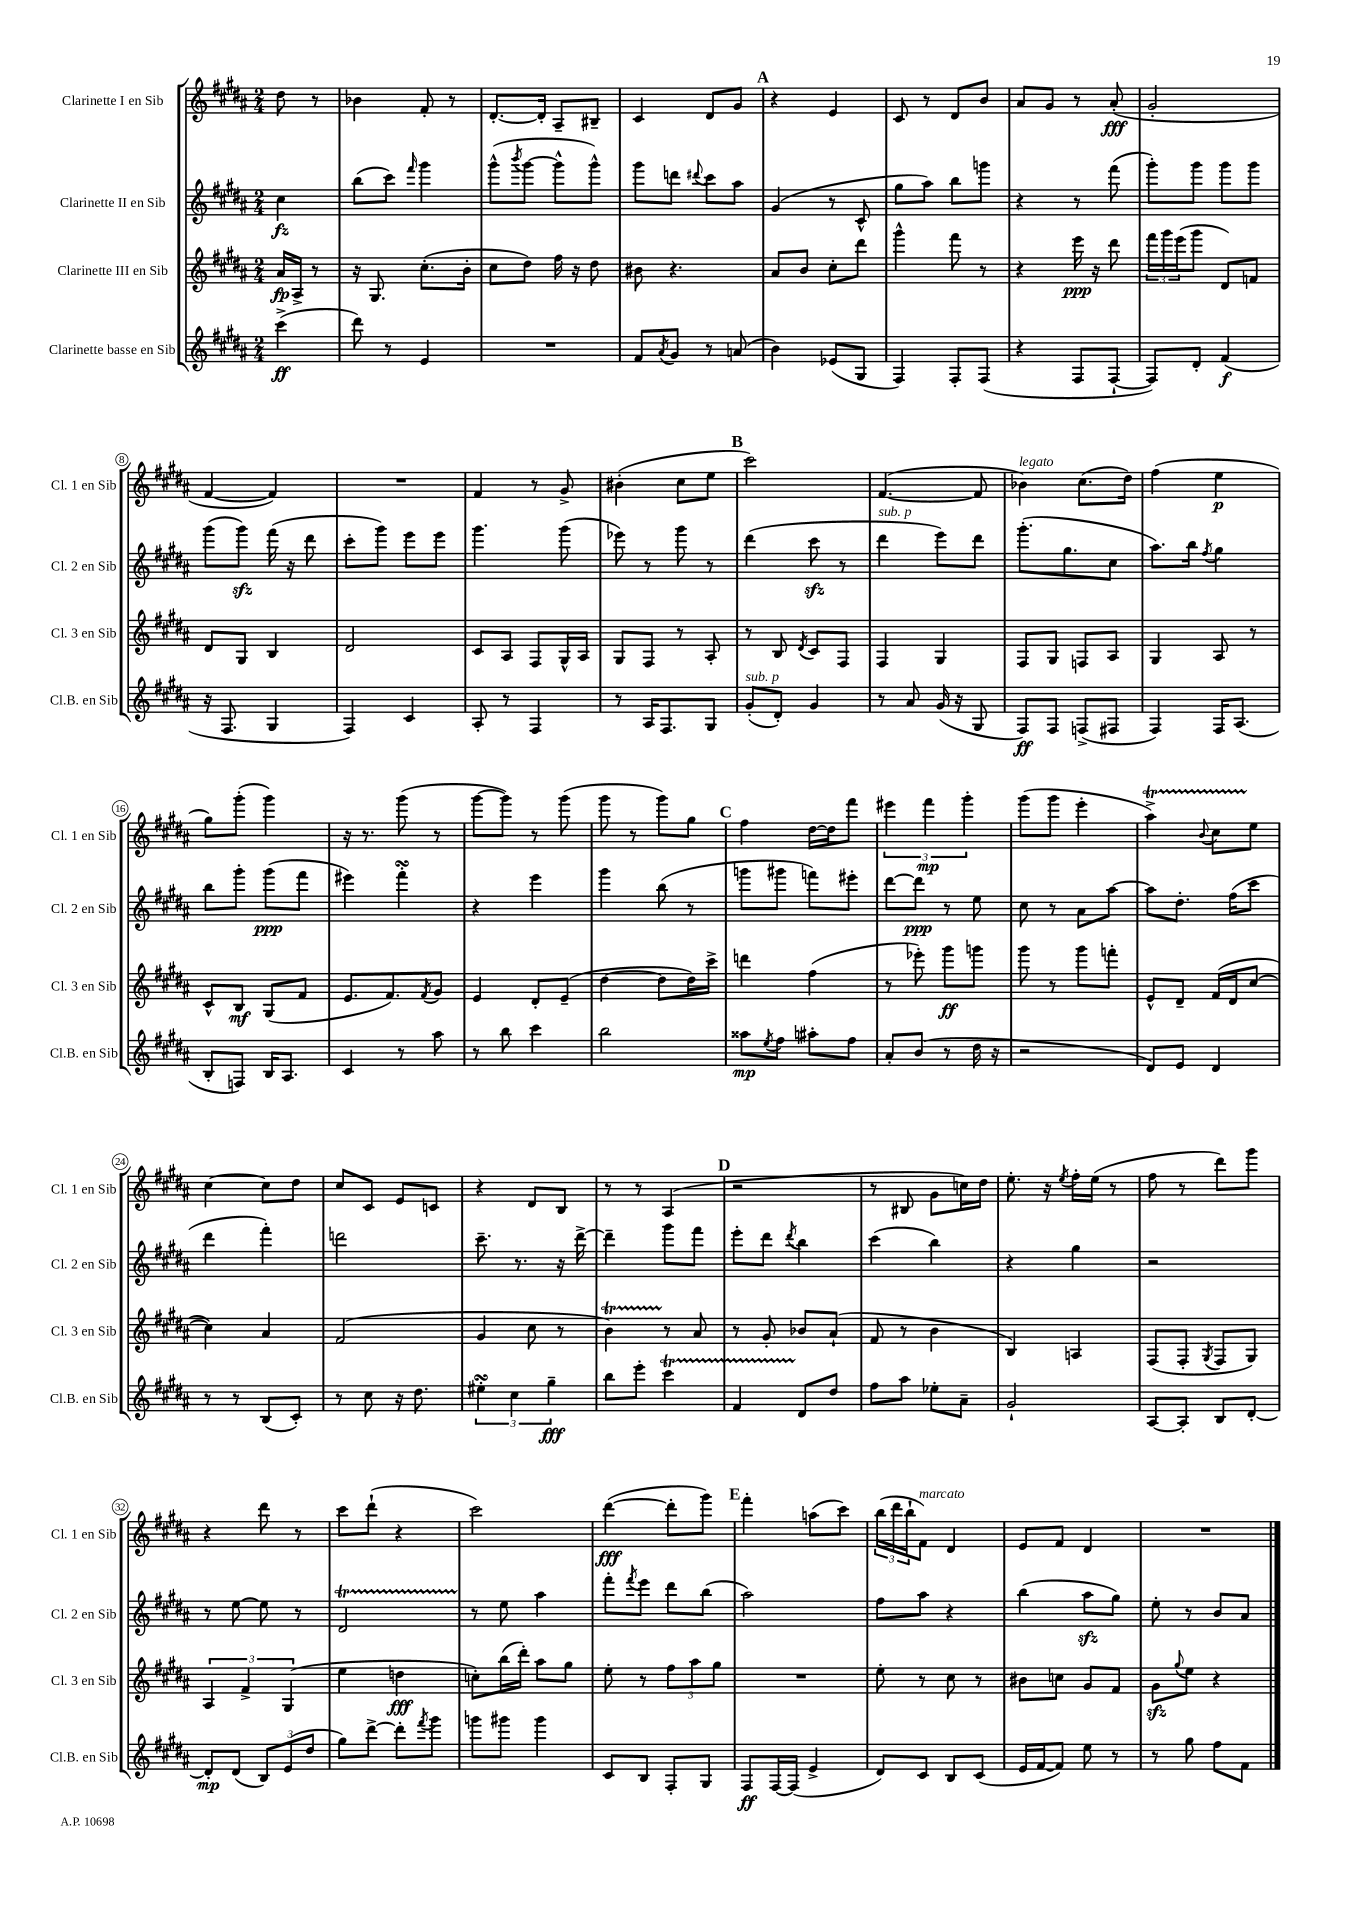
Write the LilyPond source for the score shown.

<<
\new StaffGroup <<
\new Staff = "s0" \with { instrumentName = "Clarinette I en Sib" shortInstrumentName = "Cl. 1 en Sib" } {
    \clef treble \key b \major \numericTimeSignature \time 2/4 \partial 4
    dis''8 r8 |
    bes'4 fis'8-. r8 |
    dis'8.~-. dis'16-. ais8-- bis8-- |
    cis'4 dis'8 gis'8 |
    \mark \markup { \bold "A" } r4 e'4 |
    cis'8 r8 dis'8 b'8 |
    ais'8 gis'8 r8 ais'8-.\fff( |
    gis'2-. |
    fis'4~ fis'4) |
    R2 |
    fis'4 r8 gis'8-> |
    bis'4-.( cis''8 e''8 |
    \mark \markup { \bold "B" } cis'''2) |
    fis'4.~( fis'8 |
    bes'4^\markup { \italic "legato" }) cis''8.( dis''16) |
    fis''4( e''4\p |
    gis''8) gis'''8-.( gis'''4) |
    r16 r8. gis'''8( r8 |
    gis'''8~ gis'''8) r8 gis'''8( |
    gis'''8 r8 gis'''8) gis''8 |
    \mark \markup { \bold "C" } fis''4 dis''16~ dis''16 fis'''8 |
    \tuplet 3/2 { eis'''4 fis'''4\mp gis'''4-. } |
    gis'''8( gis'''8 e'''4-. |
    ais''4->\startTrillSpan) \appoggiatura { b'8 } cis''8 e''8\stopTrillSpan |
    cis''4~ cis''8 dis''8 |
    cis''8 cis'8 e'8 c'8 |
    r4 dis'8 b8 |
    r8 r8 ais4( |
    \mark \markup { \bold "D" } r2 |
    r8 bis8 gis'8 c''16) dis''16 |
    e''8.-. r16 \acciaccatura { e''8 } fis''16-. e''16( r8 |
    fis''8 r8 dis'''8) gis'''8 |
    r4 dis'''8 r8 |
    cis'''8 dis'''8-!( r4 |
    cis'''2) |
    dis'''4~\fff( dis'''8-. gis'''8) |
    \mark \markup { \bold "E" } fis'''4-. a''8( cis'''8) |
    \tuplet 3/2 { b''16( dis'''16 b''16-! } fis'8^\markup { \italic "marcato" }) dis'4 |
    e'8 fis'8 dis'4 |
    R2 \bar "|." |
}
\new Staff = "s1" \with { instrumentName = "Clarinette II en Sib" shortInstrumentName = "Cl. 2 en Sib" } {
    \clef treble \key b \major \numericTimeSignature \time 2/4 \partial 4
    cis''4\fz |
    b''8( cis'''8) \grace { fis'''16 } gis'''4 |
    gis'''8-^( \acciaccatura { b'''8 } gis'''8~ gis'''8-^ gis'''8-^) |
    gis'''8 d'''8 \appoggiatura { dis'''8 } cis'''8 ais''8 |
    \mark \markup { \bold "A" } gis'4( r8 cis'8-^ |
    gis''8 ais''8) b''8 g'''8 |
    r4 r8 fis'''8( |
    gis'''8-.) gis'''8 gis'''8 gis'''8 |
    gis'''8( gis'''8\sfz) fis'''16( r16 dis'''8 |
    cis'''8-. gis'''8) e'''8 e'''8 |
    gis'''4. gis'''8( |
    ees'''8) r8 gis'''8 r8 |
    \mark \markup { \bold "B" } dis'''4( cis'''8\sfz r8 |
    dis'''4^\markup { \italic "sub. p" } e'''8) dis'''8 |
    gis'''8.-.( gis''8. cis''8 |
    ais''8.) b''16 \acciaccatura { fis''8 } gis''4 |
    b''8 gis'''8-. gis'''8\ppp( fis'''8 |
    eis'''4) fis'''4-.\turn |
    r4 e'''4 |
    gis'''4 b''8( r8 |
    \mark \markup { \bold "C" } g'''8 gis'''8 f'''8) eis'''8-. |
    dis'''8~ dis'''8\ppp r8 e''8 |
    cis''8 r8 ais'8 ais''8~ |
    ais''8 dis''8.-. fis''16( cis'''8 |
    dis'''4 fis'''4-.) |
    d'''2 |
    cis'''8.-- r8. r16 dis'''16~-> |
    dis'''4-- gis'''8 fis'''8 |
    \mark \markup { \bold "D" } e'''8-. dis'''8 \acciaccatura { dis'''8 } b''4 |
    cis'''4( b''4) |
    r4 gis''4 |
    r2 |
    r8 e''8~ e''8 r8 |
    dis'2\startTrillSpan |
    r8\stopTrillSpan e''8 ais''4 |
    fis'''8-. \acciaccatura { fis'''8 } e'''8 dis'''8 b''8( |
    \mark \markup { \bold "E" } ais''2) |
    fis''8 ais''8 r4 |
    b''4( ais''8\sfz gis''8) |
    e''8-. r8 b'8 ais'8 \bar "|." |
}
\new Staff = "s2" \with { instrumentName = "Clarinette III en Sib" shortInstrumentName = "Cl. 3 en Sib" } {
    \clef treble \key b \major \numericTimeSignature \time 2/4 \partial 4
    ais'16\fp ais16-> r8 |
    r16 gis8. cis''8.-.( b'16-. |
    cis''8 dis''8) fis''16 r16 dis''8 |
    bis'8 r4. |
    \mark \markup { \bold "A" } ais'8 b'8 cis''8-. dis'''8 |
    gis'''4-^ fis'''8 r8 |
    r4 e'''16\ppp r16 dis'''8 |
    \tuplet 3/2 { fis'''16 gis'''16 e'''16( } gis'''8 dis'8) f'8 |
    dis'8 gis8 b4 |
    dis'2 |
    cis'8 ais8 fis8 gis16-^ ais16 |
    gis8 fis8 r8 ais8-. |
    \mark \markup { \bold "B" } r8 b8 \acciaccatura { dis'8 } cis'8 fis8 |
    fis4 gis4 |
    fis8 gis8 f8 ais8 |
    gis4 ais8 r8 |
    cis'8-^ b8\mf gis8( fis'8 |
    e'8. fis'8.) \acciaccatura { fis'8 } gis'8 |
    e'4 dis'8-. e'8--( |
    dis''4~ dis''8 dis''16) cis'''16-> |
    \mark \markup { \bold "C" } d'''4 fis''4( |
    r8 ees'''8-.) gis'''8\ff g'''8 |
    gis'''8 r8 gis'''8 f'''8-. |
    e'8-^ dis'8-- fis'16( dis'16 cis''8~ |
    cis''4) ais'4 |
    fis'2( |
    gis'4 cis''8 r8 |
    b'4\startTrillSpan) r8\stopTrillSpan ais'8 |
    \mark \markup { \bold "D" } r8 gis'8-. bes'8 ais'8-!( |
    fis'8 r8 b'4 |
    b4) a4 |
    fis8( fis8-. \acciaccatura { gis8 } fis8 gis8) |
    \tuplet 3/2 { ais4 fis'4-> gis4( } |
    e''4 d''4\fff |
    c''8-.) b''16( dis'''16-.) ais''8 gis''8 |
    e''8-. r8 \tuplet 3/2 { fis''8 ais''8 gis''8 } |
    \mark \markup { \bold "E" } R2 |
    e''8-. r8 cis''8 r8 |
    bis'8 c''8 gis'8 fis'8 |
    gis'8\sfz \appoggiatura { gis''8 } e''8 r4 \bar "|." |
}
\new Staff = "s3" \with { instrumentName = "Clarinette basse en Sib" shortInstrumentName = "Cl.B. en Sib" } {
    \clef treble \key b \major \numericTimeSignature \time 2/4 \partial 4
    cis'''4->\ff( |
    dis'''8) r8 e'4 |
    R2 |
    fis'8 \acciaccatura { ais'8 } gis'8 r8 a'8( |
    \mark \markup { \bold "A" } b'4) ees'8( gis8 |
    fis4) fis8-. fis8( |
    r4 fis8 fis8~-! |
    fis8) dis'8-. fis'4\f( |
    r16 fis8. gis4 |
    fis4) cis'4 |
    ais8-. r8 fis4 |
    r8 ais16 fis8. gis8 |
    \mark \markup { \bold "B" } gis'8-.^\markup { \italic "sub. p" }( dis'8-.) gis'4 |
    r8 ais'8 gis'16( r16 gis8 |
    fis8\ff) fis8 f8->( fis8 |
    fis4) fis16 ais8.( |
    b8-. f8) b16 ais8. |
    cis'4 r8 ais''8 |
    r8 b''8 cis'''4 |
    b''2 |
    \mark \markup { \bold "C" } aisis''8\mp \acciaccatura { e''8 } fis''8 ais''8-. fis''8 |
    ais'8-. b'8( r8 dis''16 r16 |
    r2 |
    dis'8) e'8 dis'4 |
    r8 r8 b8( cis'8-.) |
    r8 cis''8 r16 dis''8. |
    \tuplet 3/2 { eis''4-.\turn cis''4 gis''4--\fff } |
    b''8 e'''8-. cis'''4\startTrillSpan |
    \mark \markup { \bold "D" } fis'4 dis'8\stopTrillSpan dis''8 |
    fis''8 ais''8 ees''8-. ais'8-- |
    gis'2-! |
    ais8~ ais8-. b8 dis'8~-. |
    dis'8-.\mp dis'8( \tuplet 3/2 { b8) e'8( dis''8 } |
    gis''8) dis'''8~-> dis'''8-. \acciaccatura { fis'''8 } gis'''8 |
    g'''8 gis'''8 gis'''4 |
    cis'8 b8 fis8-. gis8 |
    \mark \markup { \bold "E" } fis8\ff fis16~ fis16( e'4-> |
    dis'8) cis'8 b8 cis'8( |
    e'16 fis'16~ fis'8) e''8 r8 |
    r8 gis''8 fis''8 fis'8 \bar "|." |
}
>>
>>
\layout { \context { \Score \override BarNumber.stencil = #(make-stencil-circler 0.1 0.3 ly:text-interface::print) } }
